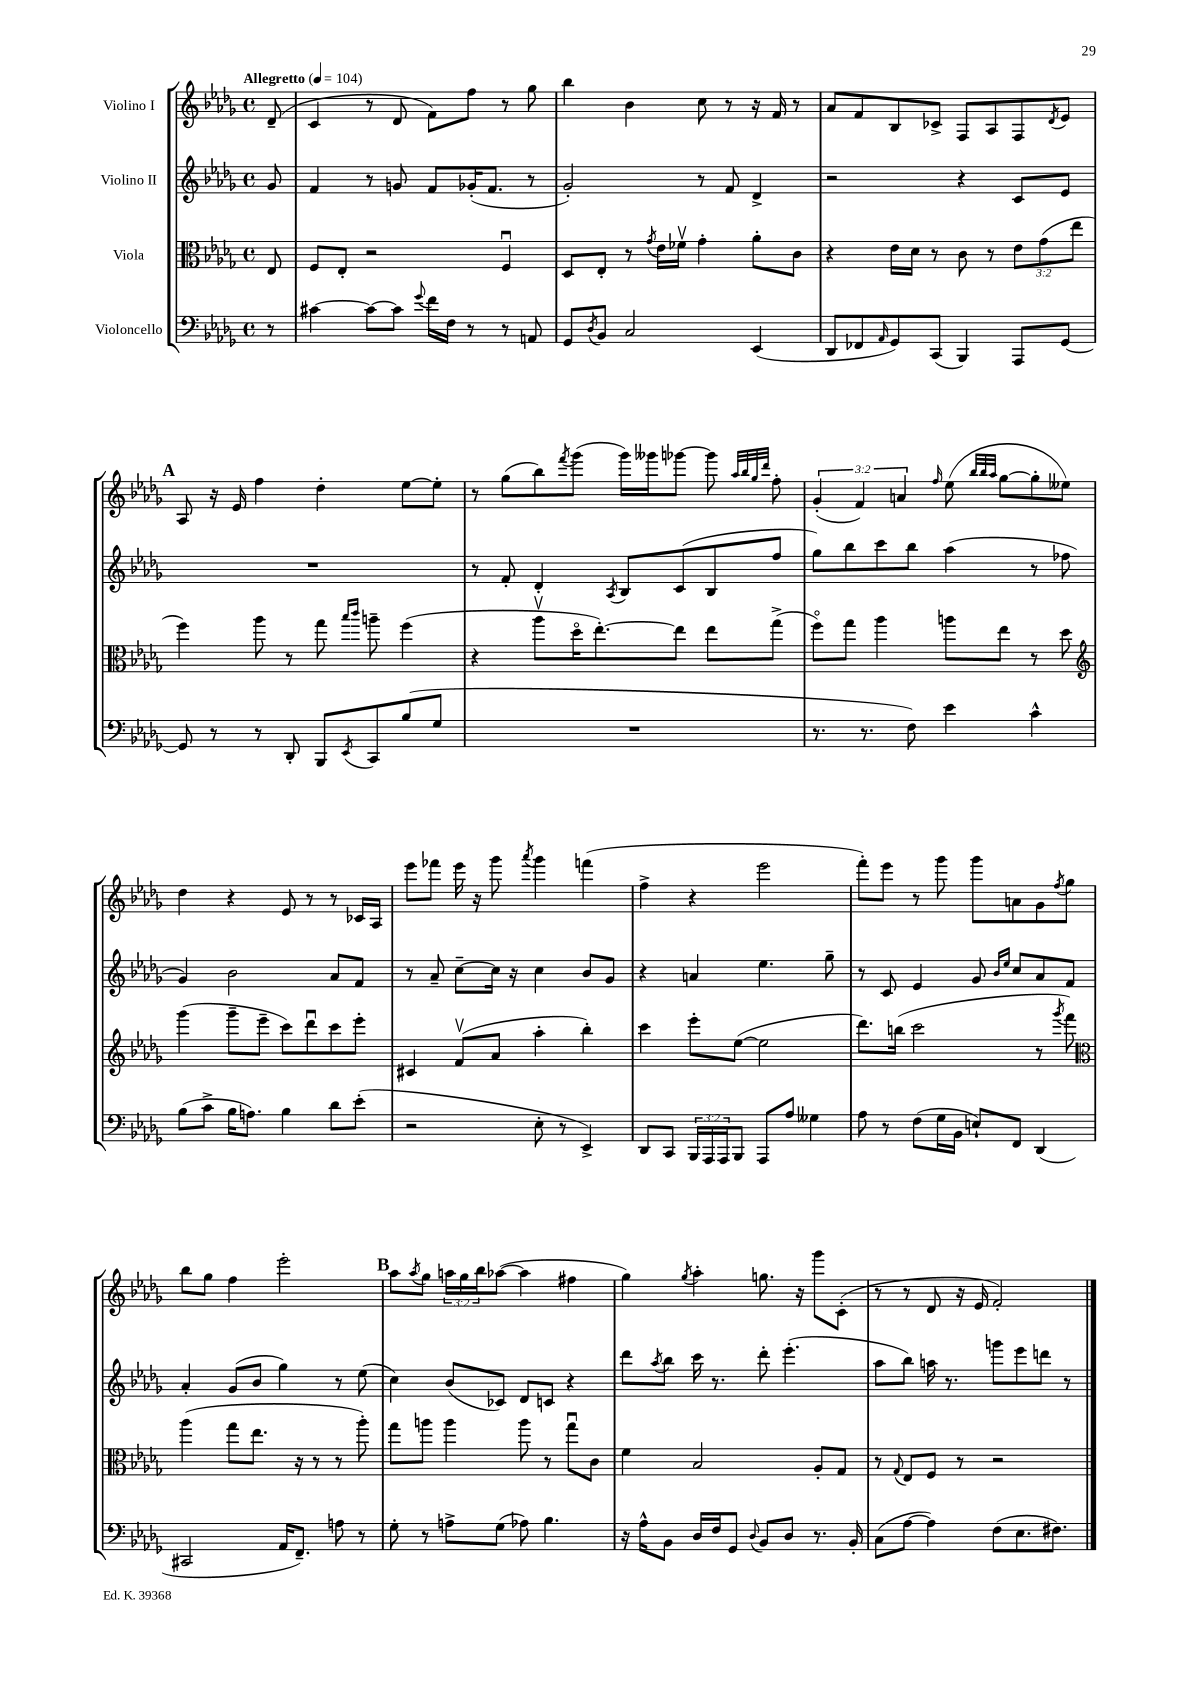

**kern	**kern	**kern	**kern
*staff4	*staff3	*staff2	*staff1
*clefF4	*clefC3	*clefG2	*clefG2
*k[b-e-a-d-g-]	*k[b-e-a-d-g-]	*k[b-e-a-d-g-]	*k[b-e-a-d-g-]
*M4/4	*M4/4	*M4/4	*M4/4
*met(c)	*met(c)	*met(c)	*met(c)
*MM104	*MM104	*MM104	*MM104
8r	8E-	8g-	(8d-~
=	=	=	=
[4c#	8F	4f	4c
.	8E-'	.	.
8c#_	2r	8r	8r
8c#]	.	8g	8d-
8qqg-	.	.	.
16f	.	8f	8f)
16F	.	.	.
8r	.	(16g-'	8ff
.	.	8.f	.
8r	4Fu	.	8r
8AA	.	8r	8gg-
=	=	=	=
8GG-	8D-	2g-')	4bb-
8qD-	.	.	.
8BB-	8E-'	.	.
2C	8r	.	4b-
.	8qg-	.	.
.	16e-	.	.
.	16f-v	.	.
.	4g-'	8r	8cc
.	.	8f	8r
(4EE-	8a-'	4d-^	16r
.	.	.	16f
.	8c	.	8r
=	=	=	=
8DD-	4r	2r	8a-
8FF-	.	.	8f
16qqAA-	.	.	.
8GG-)	16e-	.	8B-
.	16d-	.	.
(8CC	8r	.	8c-^
4BBB-)	8c	4r	8F
.	8r	.	8A-
8AAA-	12e-	8c	8F
.	(12g-	.	.
.	.	.	8qd-
[8GG-	.	8e-	8e-
.	12ee-	.	.
=	=	=	=
8GG-]	4ff)	1r	8A-
8r	.	.	16r
.	.	.	16e-
8r	8aa-	.	4ff
8DD-'	8r	.	.
8BBB-	8gg-	.	4dd-'
.	16qqbb-	.	.
8qEE-	16qqccc	.	.
8CC	8aa~	.	.
(8B-	(4ff	.	[8ee-
8G-	.	.	8ee-']
=	=	=	=
1r	4r	8r	8r
.	.	8f'	(8gg-
.	8aa-v	4d-'	8bb-)
.	.	.	8qfff
.	16dd-o	.	(8ggg-
.	[8.ee-')	.	.
.	.	8qA-	.
.	.	8B-	16ggg-)
.	.	.	16ggg--
.	8ee-]	(8c	[8ggg-
.	8ee-	8B-	8ggg-]
.	.	.	32qqaa-
.	.	.	32qqbb-
.	.	.	32qqgg-
.	.	.	32qqddd-
.	(8gg-^	8ff	8ff'
=	=	=	=
8.r	8ffo)	8gg-)	(6g-'
.	8gg-	8bb-	.
.	.	.	6f)
8.r	.	.	.
.	4aa-	8ccc	.
.	.	.	6a
8F)	.	8bb-	.
.	.	.	16qqff
4e-	8aa	(4aa-	(8ee-
.	.	.	32qqbb-
.	.	.	32qqbb-
.	.	.	32qqaa-
.	8ee-	.	[8gg-
4c^^	8r	8r	8gg-']
.	8dd-	8ff-	8ee--)
=	=	=	=
*	*clefG2	*	*
(8B-	(4ggg-	4g-)	4dd-
8c^	.	.	.
16B-	8ggg-~	2b-	4r
8.A)	.	.	.
.	8eee-~	.	.
4B-	8ccc)	.	8e-
.	8ddd-u	.	8r
8d-	8ccc	8a-	8r
(8e-'	8eee-'	8f	16c-
.	.	.	16A-
=	=	=	=
2r	4c#	8r	8eee-
.	.	8a-~	8fff-
.	(8fv	[8cc~	16eee-
.	.	.	16r
.	8a-	16cc]	8ggg-
.	.	16r	.
.	.	.	8qaaa-
8E-'	4aa-'	4cc	4ggg-
8r	.	.	.
4EE-^)	4bb-')	8b-	(4fff
.	.	8g-	.
=	=	=	=
8DD-	4ccc	4r	4ff^
8CC	.	.	.
24BBB-	8eee-'	4a	4r
24AAA-	.	.	.
24AAA-	.	.	.
8BBB-	([8ee-	.	.
8AAA-	2ee-]	4.ee-	2eee-
8A-	.	.	.
4G--	.	.	.
.	.	8gg-~	.
=	=	=	=
8A-	8.ddd-)	8r	8fff')
8r	.	8c	8eee-
.	(16bb	.	.
(8F	2ccc	4e-	8r
16G-	.	.	8ggg-
16BB-	.	.	.
8E`)	.	8g-	8ggg-
.	.	16qqb-	.
.	.	16qqee-	.
8FF	.	8cc	8a
(4DD-	8r	8a-	8g-
.	8qggg-	.	8qff
.	8fff)	8f	8gg-
=	=	=	=
*	*clefC3	*	*
2CC#	(4aa-	4a-'	8bb-
.	.	.	8gg-
.	8gg-	(8g-	4ff
.	8.ee-	8b-	.
16AA-	.	4gg-)	2eee-'
8.FF~)	16r	.	.
.	8r	.	.
8A	8r	8r	.
8r	8aa-')	(8ee-	.
=	=	=	=
8G-'	8gg-	4cc)	8aa-
.	.	.	8qaa-
8r	8aa	.	8gg-
8A^	4aa	(8b-	24aa
.	.	.	24gg-
.	.	.	24bb-
(8G-	.	8c-)	([8aa-
8A-)	8aa	8d-	4aa-]
4.B-	8r	8c	.
.	8gg-u	4r	4ff#
.	8c	.	.
=	=	=	=
16r	4f	8ddd-	4gg-)
16A-^^	.	.	.
.	.	8qaa-	.
8BB-	.	8bb-	.
.	.	.	8qgg-
16D-	2B-	16ccc	4aa-'
16F	.	8.r	.
8GG-	.	.	.
8qqD-	.	.	.
8BB-	.	8ddd-'	8.gg
8D-	.	(4.eee-'	.
.	.	.	16r
8.r	8A-'	.	8ggg-
.	8G-	.	(8c'
16BB-'	.	.	.
=	=	=	=
(8C	8r	8aa-	8r
.	8qqG-	.	.
[8A-	8E-	8bb-)	8r
4A-])	8F	16aa	8d-
.	.	8.r	.
.	8r	.	16r
.	.	.	16e-
(8F	2r	8ggg	2f')
8.E-	.	8eee-	.
.	.	8ddd	.
8.F#)	.	.	.
.	.	8r	.
==	==	==	==
*-	*-	*-	*-
